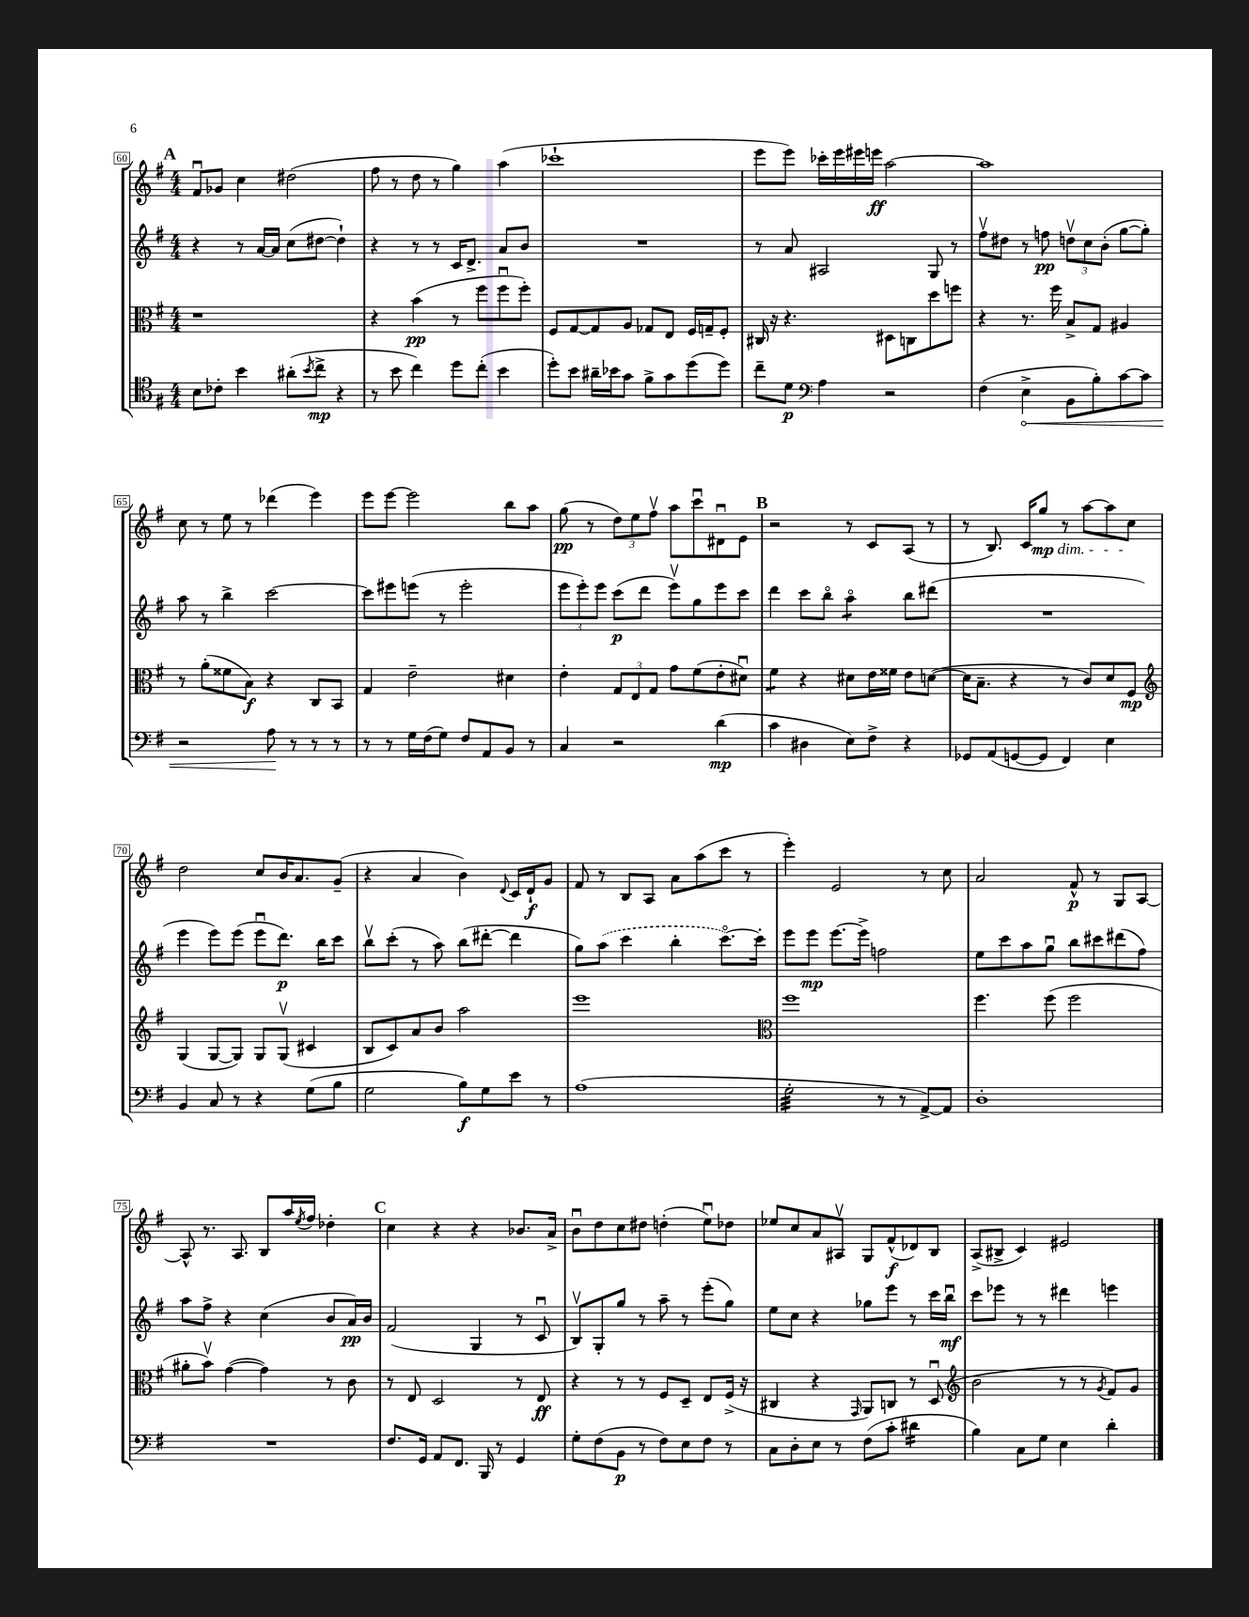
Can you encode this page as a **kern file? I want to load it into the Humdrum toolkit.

**kern	**kern	**kern	**kern
*staff4	*staff3	*staff2	*staff1
*clefC4	*clefC3	*clefG2	*clefG2
*k[f#]	*k[f#]	*k[f#]	*k[f#]
*M4/4	*M4/4	*M4/4	*M4/4
8B	1r	4r	8f#u
8c-'	.	.	8g-
4b	.	8r	4cc
.	.	[16a	.
.	.	16a]	.
(8a#'	.	(8cc	(2dd#
8qb	.	.	.
8cc^	.	[8dd#	.
4r	.	4dd#`])	.
=	=	=	=
8r	4r	4r	8ff#
8b	.	.	8r
4cc)	(4b	8r	8dd
.	.	8r	8r
8dd	8r	16c	4gg)
.	.	8.d^	.
(8cc'	8ff#	.	.
4b	8ff#u	8a	(4aa
.	8ff#')	8b	.
=	=	=	=
8dd')	8F#	1r	1ccc-`
8b	[8G	.	.
16a#~	8G]	.	.
16b-	.	.	.
8g	8A	.	.
8f#^	8G-	.	.
8g	8E	.	.
(8dd	16F#	.	.
.	16G~	.	.
8dd)	8F#'	.	.
=	=	=	=
8cc~	16C#	8r	8eee
.	16r	.	.
8d	4.r	8a	8eee)
*clefF4	*	*	*
4A	.	2A#	16ccc-'
.	.	.	16eee
.	.	.	16eee#
.	.	.	16eee
2r	8D#	.	[2aa
.	8C	.	.
.	8dd	8G	.
.	8ff	8r	.
=	=	=	=
(4F#	4r	8ff#v	1aa]
.	.	8dd#	.
4E^	8.r	8r	.
.	.	8ff	.
.	16ff#	.	.
8BB	8B^	12ddv	.
.	.	12cc	.
8B')	8G	.	.
.	.	(12b'	.
[8c	4A#	[8gg	.
8c]	.	8gg'])	.
=	=	=	=
2r	8r	8aa	8cc
.	(8a'	8r	8r
.	8f##	4bb^	8ee
.	8B)	.	8r
8A	4r	[2ccc	(4ddd-
8r	.	.	.
8r	8C	.	4eee)
8r	8BB	.	.
=	=	=	=
8r	4G	8ccc]	8eee
8r	.	8eee#	[8eee
16G	2e~	(8eee	2eee]
(16F#	.	.	.
8G)	.	8r	.
8F#	.	2eee'	.
8AA	.	.	.
8BB	4d#	.	8bb
8r	.	.	8aa
=	=	=	=
4C	4e'	12eee	(8gg
.	.	12eee')	.
.	.	.	8r
.	.	12eee	.
2r	12G	(8ccc	12dd)
.	12E	.	12ee
.	.	8ddd	.
.	12G	.	12ff#v
.	8g	8eeev)	8aa
.	(8f#	8gg	8cccu
(4d	8e'	8eee	8d#u
.	8d#u)	8ccc	8e
=	=	=	=
4c	4f#	4ddd	2r
4D#	4r	8ccc	.
.	.	8bbo	.
8E)	8d#	4aao	8r
8F#^	16e	.	8c
.	16f##	.	.
4r	8e	8bb	(8A
.	([8d	(8ddd#	8r
=	=	=	=
8GG-	16d]	1r	8r
.	8.B~	.	.
(8AA	.	.	8.B)
[8GG	4r	.	.
.	.	.	16c
8GG]	.	.	8gg
4FF#)	8r	.	8r
.	8c)	.	[8aa
4E	8d	.	8aa]
.	8F#	.	8cc
=	=	=	=
*	*clefG2	*	*
4BB	(4G	4eee	2dd
8C	[8G	8eee)	.
8r	8G])	(8eee	.
4r	8G	8eeeu	8cc
.	(8Gv	8.ddd)	16b
.	.	.	8.a
(8G	4c#	.	.
.	.	16bb	.
8B	.	8ccc	(8g~
=	=	=	=
2G	8B	8bbv	4r
.	8c)	(8ccc'	.
.	8a	8r	4a
.	8b	8aa)	.
8B)	2aa	(8bb	4b)
8G	.	[8ddd#'	.
.	.	.	8qqd
8e	.	4ddd#]	16c
.	.	.	16d`
8r	.	.	8g
=	=	=	=
(1A	1eee	8gg)	8f#
.	.	(8aa	8r
.	.	4ccc	8B
.	.	.	8A
.	.	4bb'	8a
.	.	.	(8aa
.	.	[8.ccco)	8ccc
.	.	.	8r
.	.	16ccc']	.
=	=	=	=
*	*clefC3	*	*
2G'	1ff#	8eee	4eee')
.	.	8eee	.
.	.	[8.eee	2e
.	.	16eee^]	.
8r	.	2ff	.
8r	.	.	.
[8AA^)	.	.	8r
8AA]	.	.	8cc
=	=	=	=
1D'	4.ff#	8ee	2a
.	.	8ccc	.
.	.	8aa	.
.	(8ff#	8ggu	.
.	2ff#	8bb	8f#^^
.	.	8ccc#	8r
.	.	(8ddd#	8G
.	.	8ff#)	[8A
=	=	=	=
1r	8a#'	8aa	8A^^]
.	8bv)	8ff#^	8.r
.	([4g	4r	.
.	.	.	8.A
.	4g])	(4cc	8B
.	.	.	16aa
.	.	.	8qee
.	.	.	16ff#
.	8r	8b	4dd-'
.	8c	16a)	.
.	.	16b	.
=	=	=	=
8.F#	8r	(2f#	4cc
.	8E	.	.
16GG	.	.	.
8AA	2D	.	4r
8.FF#	.	.	.
.	.	4G	4r
16BBB	.	.	.
8r	.	.	.
4GG	8r	8r	8.b-
.	8E	8cu	.
.	.	.	16a^
=	=	=	=
8G'	4r	8Bv)	8bu
(8F#	.	8G'	8dd
8BB	8r	8gg	8cc
8r	8r	8r	8dd#
8F#)	8F#	8aa~	(4dd'
8E	8D~	8r	.
8F#	8E	(8eee'	8eeu)
8r	(16F#^	8gg)	8dd-
.	16r	.	.
=	=	=	=
8C	4C#	8ee	8ee-
8D'	.	8cc	8cc
8E	4r	4r	8a
8r	.	.	8A#v
.	16qqGG	.	.
(8F#	8AA)	8gg-	8G
8c'	8C	8eee	(8f#^^
4d#	8r	8r	8d-)
.	(8Du	16ccc	8B
.	.	16bbu	.
=	=	=	=
*	*clefG2	*	*
4B)	2b	8ccc	(8A^
.	.	8eee-	8B#^
8C	.	8r	4c)
8G	.	8r	.
4E	8r	4ddd#	2e#
.	8r	.	.
.	8qg	.	.
4d'	8f#)	4eee	.
.	8g	.	.
==	==	==	==
*-	*-	*-	*-
